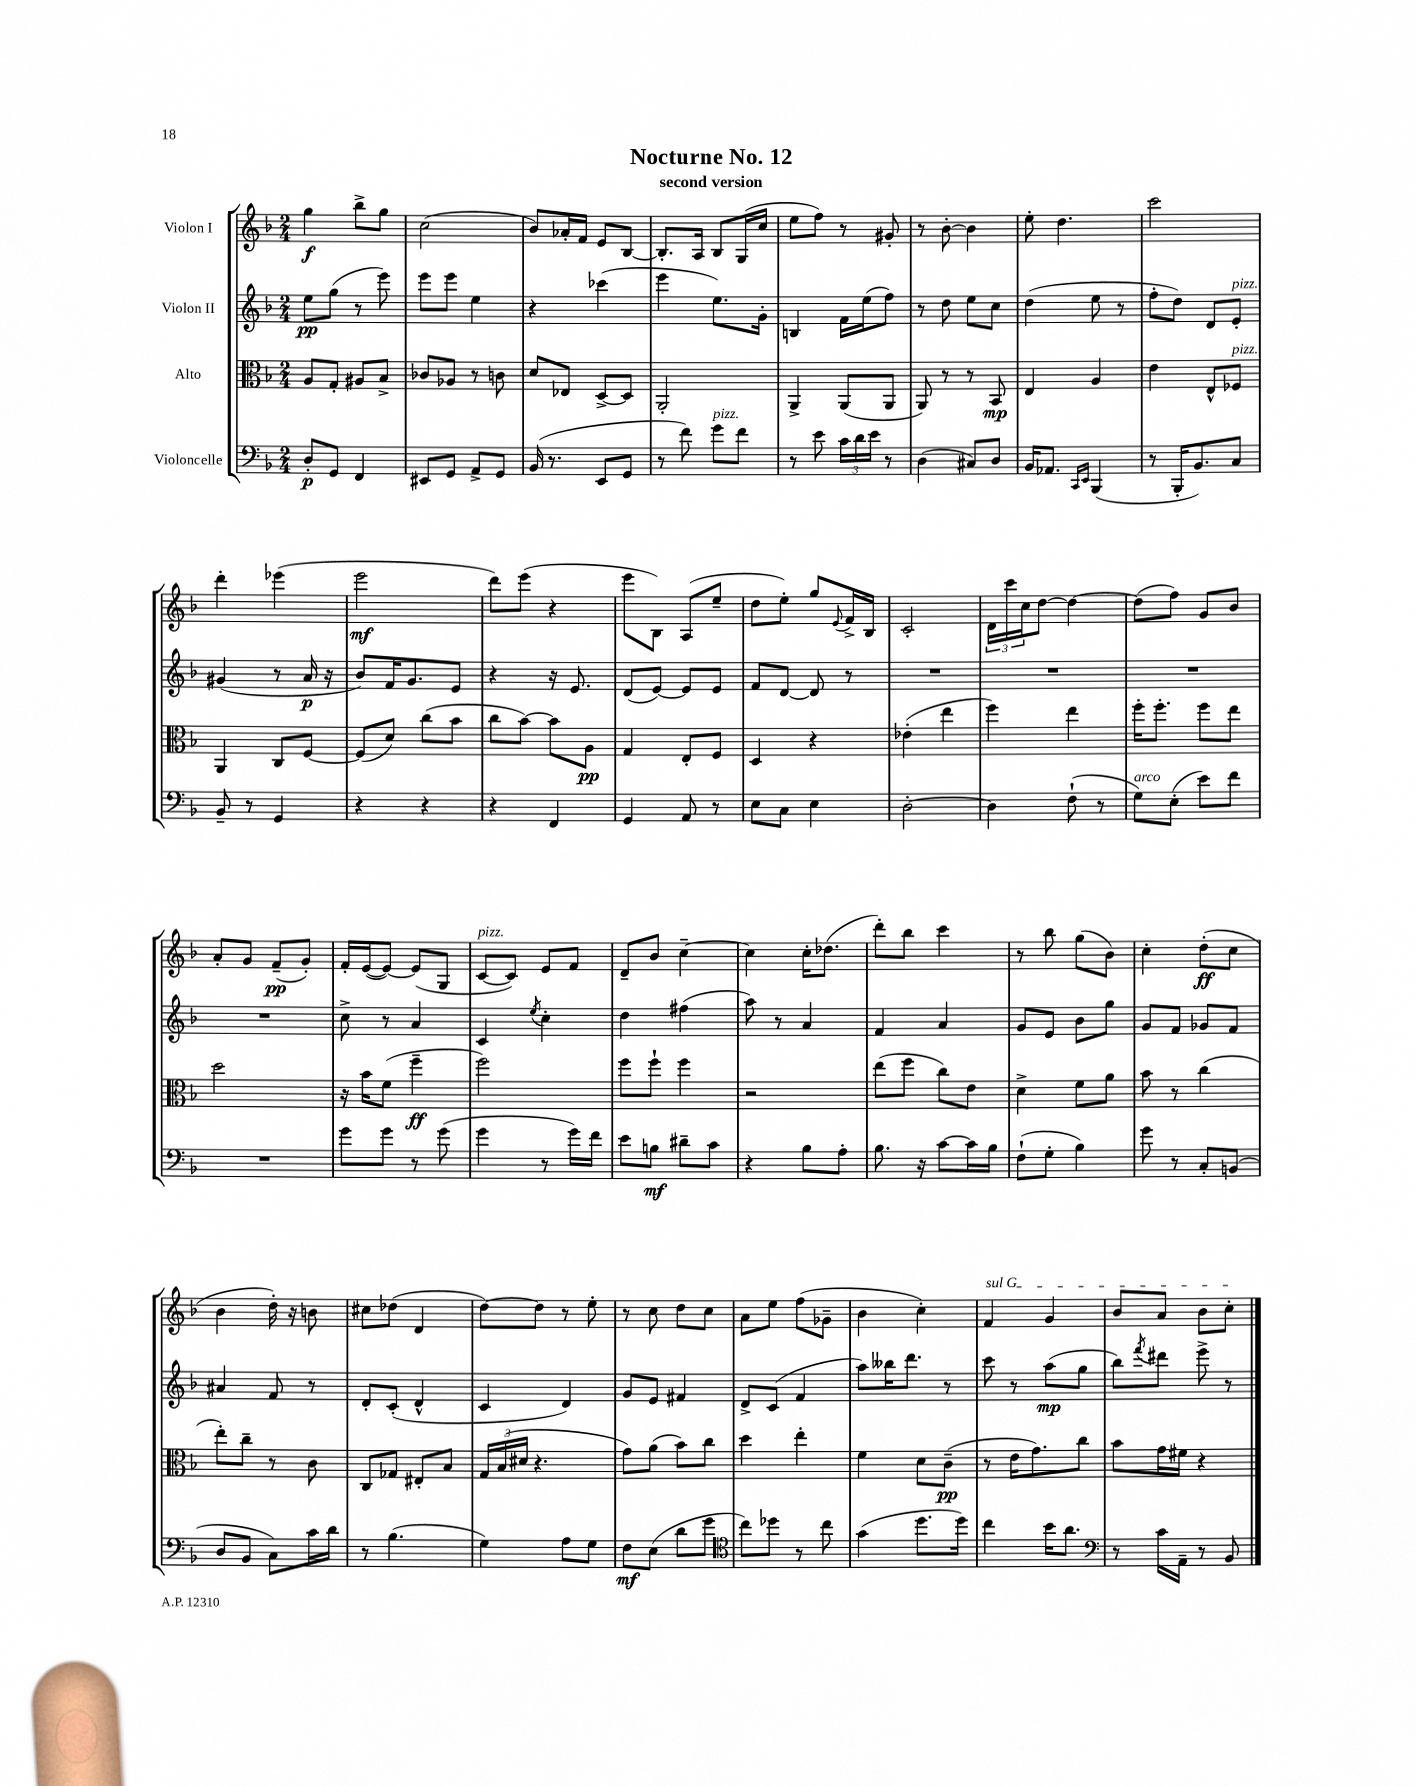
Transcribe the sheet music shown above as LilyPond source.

\header { title = "Nocturne No. 12" subtitle = "second version" }
<<
\new StaffGroup <<
\new Staff = "s0" \with { instrumentName = "Violon I" } {
    \clef treble \key f \major \numericTimeSignature \time 2/4
    g''4\f bes''8-> g''8 |
    c''2( |
    bes'8) aes'16-. f'16 e'8 bes8~ |
    bes8.-. a16 bes8 g16( c''16 |
    e''8 f''8) r8 gis'8-. |
    r8 bes'8~-. bes'4 |
    e''8-. d''4. |
    c'''2 |
    d'''4-. ees'''4( |
    e'''2\mf |
    d'''8) e'''8( r4 |
    e'''8 bes8) a8( e''8-- |
    d''8 e''8-.) g''8 \appoggiatura { e'8 } f'16-> bes16 |
    c'2-. |
    \tuplet 3/2 { d'16 c'''16 c''16 } d''8~ d''4~ |
    d''8( f''8) g'8 bes'8 |
    a'8-. g'8 f'8--\pp( g'8-.) |
    f'16-. e'16~( e'8~) e'8( g8 |
    c'8~^\markup { \italic "pizz." } c'8) e'8 f'8 |
    d'8-- bes'8 c''4~-- |
    c''4 c''16-. des''8.( |
    d'''8-.) bes''8 c'''4 |
    r8 bes''8 g''8( bes'8) |
    c''4-. d''8-.\ff( c''8 |
    bes'4 d''16-.) r16 b'8 |
    cis''8 des''8( d'4 |
    d''8~) d''8 r8 e''8-. |
    r8 c''8 d''8 c''8 |
    a'8 e''8 f''8( ges'8-- |
    bes'4 c''4-.) |
    \once \override TextSpanner.bound-details.left.text = \markup { \italic "sul G" } f'4\startTextSpan g'4 |
    bes'8 a'8 bes'8 c''8-.\stopTextSpan \bar "|." |
}
\new Staff = "s1" \with { instrumentName = "Violon II" } {
    \clef treble \key f \major \numericTimeSignature \time 2/4
    e''8\pp g''8( r8 e'''8) |
    e'''8 e'''8 e''4 |
    r4 ces'''4( |
    e'''4 e''8.) g'16-. |
    b4 f'16 e''16( f''8) |
    r8 d''8 e''8 c''8 |
    d''4( e''8 r8 |
    f''8-. d''8) d'8 e'8-.^\markup { \italic "pizz." } |
    gis'4( r8 a'16\p r16 |
    bes'8) f'16 g'8. e'8 |
    r4 r16 e'8. |
    d'8( e'8~) e'8 e'8 |
    f'8 d'8~ d'8 r8 |
    R2 |
    R2 |
    R2 |
    R2 |
    c''8-> r8 a'4 |
    c'4 \acciaccatura { e''8 } c''4-. |
    d''4 fis''4( |
    a''8) r8 a'4 |
    f'4 a'4 |
    g'8 e'8 bes'8 g''8 |
    g'8 f'8 ges'8 f'8 |
    ais'4 f'8 r8 |
    d'8-. c'8-.( d'4-^ |
    c'4 d'4) |
    g'8 e'8 fis'4 |
    d'8-> c'8( f'4 |
    a''8) beses''16 d'''8. r8 |
    c'''8 r8 a''8\mp( g''8 |
    bes''8) \acciaccatura { f'''8 } dis'''8 e'''8-> r8 \bar "|." |
}
\new Staff = "s2" \with { instrumentName = "Alto" } {
    \clef alto \key f \major \numericTimeSignature \time 2/4
    a8 g8-. ais8 bes8-> |
    ces'8 aes8 r8 c'8 |
    d'8 ees8 d8~-> d8 |
    a,2-. |
    a,4-> a,8( a,8 |
    a,8) r8 r8 bes,8\mp |
    e4 a4 |
    e'4 e8-^ fes8^\markup { \italic "pizz." } |
    a,4 c8 f8~ |
    f8( d'8) c''8( bes'8 |
    c''8 bes'8~) bes'8 a8\pp |
    g4 e8-. f8 |
    d4 r4 |
    ees'4-.( e''4 |
    f''4) e''4 |
    f''16-. f''8.-. f''8 e''8 |
    d''2 |
    r16 bes'16 f'8( f''4--\ff |
    f''2) |
    f''8 f''8-! f''4 |
    r2 |
    e''8( f''8 c''8) e'8 |
    d'4-> f'8 a'8 |
    bes'8 r8 c''4( |
    e''8-.) c''8-- r8 c'8 |
    c8 ges8 eis8-. bes8 |
    \tuplet 3/2 { g16 bes16( dis'16 } r4. |
    g'8) a'8( bes'8) c''8 |
    d''4 e''4-. |
    f'4 d'8 c'8--\pp( |
    r8 e'16 g'8.) c''8 |
    bes'8 g'16 fis'16 r4 \bar "|." |
}
\new Staff = "s3" \with { instrumentName = "Violoncelle" } {
    \clef bass \key f \major \numericTimeSignature \time 2/4
    d8-.\p g,8 f,4 |
    eis,8 g,8 a,8-> g,8 |
    bes,16( r8. e,8 g,8 |
    r8 f'8) g'8^\markup { \italic "pizz." } f'8 |
    r8 e'8 \tuplet 3/2 { c'16 d'16 e'16 } r8 |
    d4( cis8) d8 |
    bes,16 aes,8. \grace { c,16 e,16 } bes,,4( |
    r8 bes,,16-. bes,8.) c8 |
    bes,8-- r8 g,4 |
    r4 r4 |
    r4 f,4 |
    g,4 a,8 r8 |
    e8 c8 e4 |
    d2~-. |
    d4 f8-!( r8 |
    g8^\markup { \italic "arco" }) e8-.( e'8) f'8 |
    R2 |
    g'8 g'8 r8 g'8( |
    g'4 r8 g'16) f'16 |
    e'8 b8\mf dis'8-- c'8 |
    r4 bes8 a8-. |
    bes8. r16 c'8~ c'16 bes16 |
    f8-!( g8-. bes4) |
    g'8 r8 c8-. b,8( |
    d8 bes,8 c8) c'16 d'16 |
    r8 bes4.( |
    g4) a8 g8 |
    f8\mf e8( d'8 g'8 |
    \clef tenor c''8) des''8 r8 c''8 |
    g'4( d''8. d''16) |
    c''4 bes'16 a'8. |
    \clef bass r8 c'16 a,16-- r8 bes,8 \bar "|." |
}
>>
>>
\layout { \context { \Score \remove "Bar_number_engraver" } }
